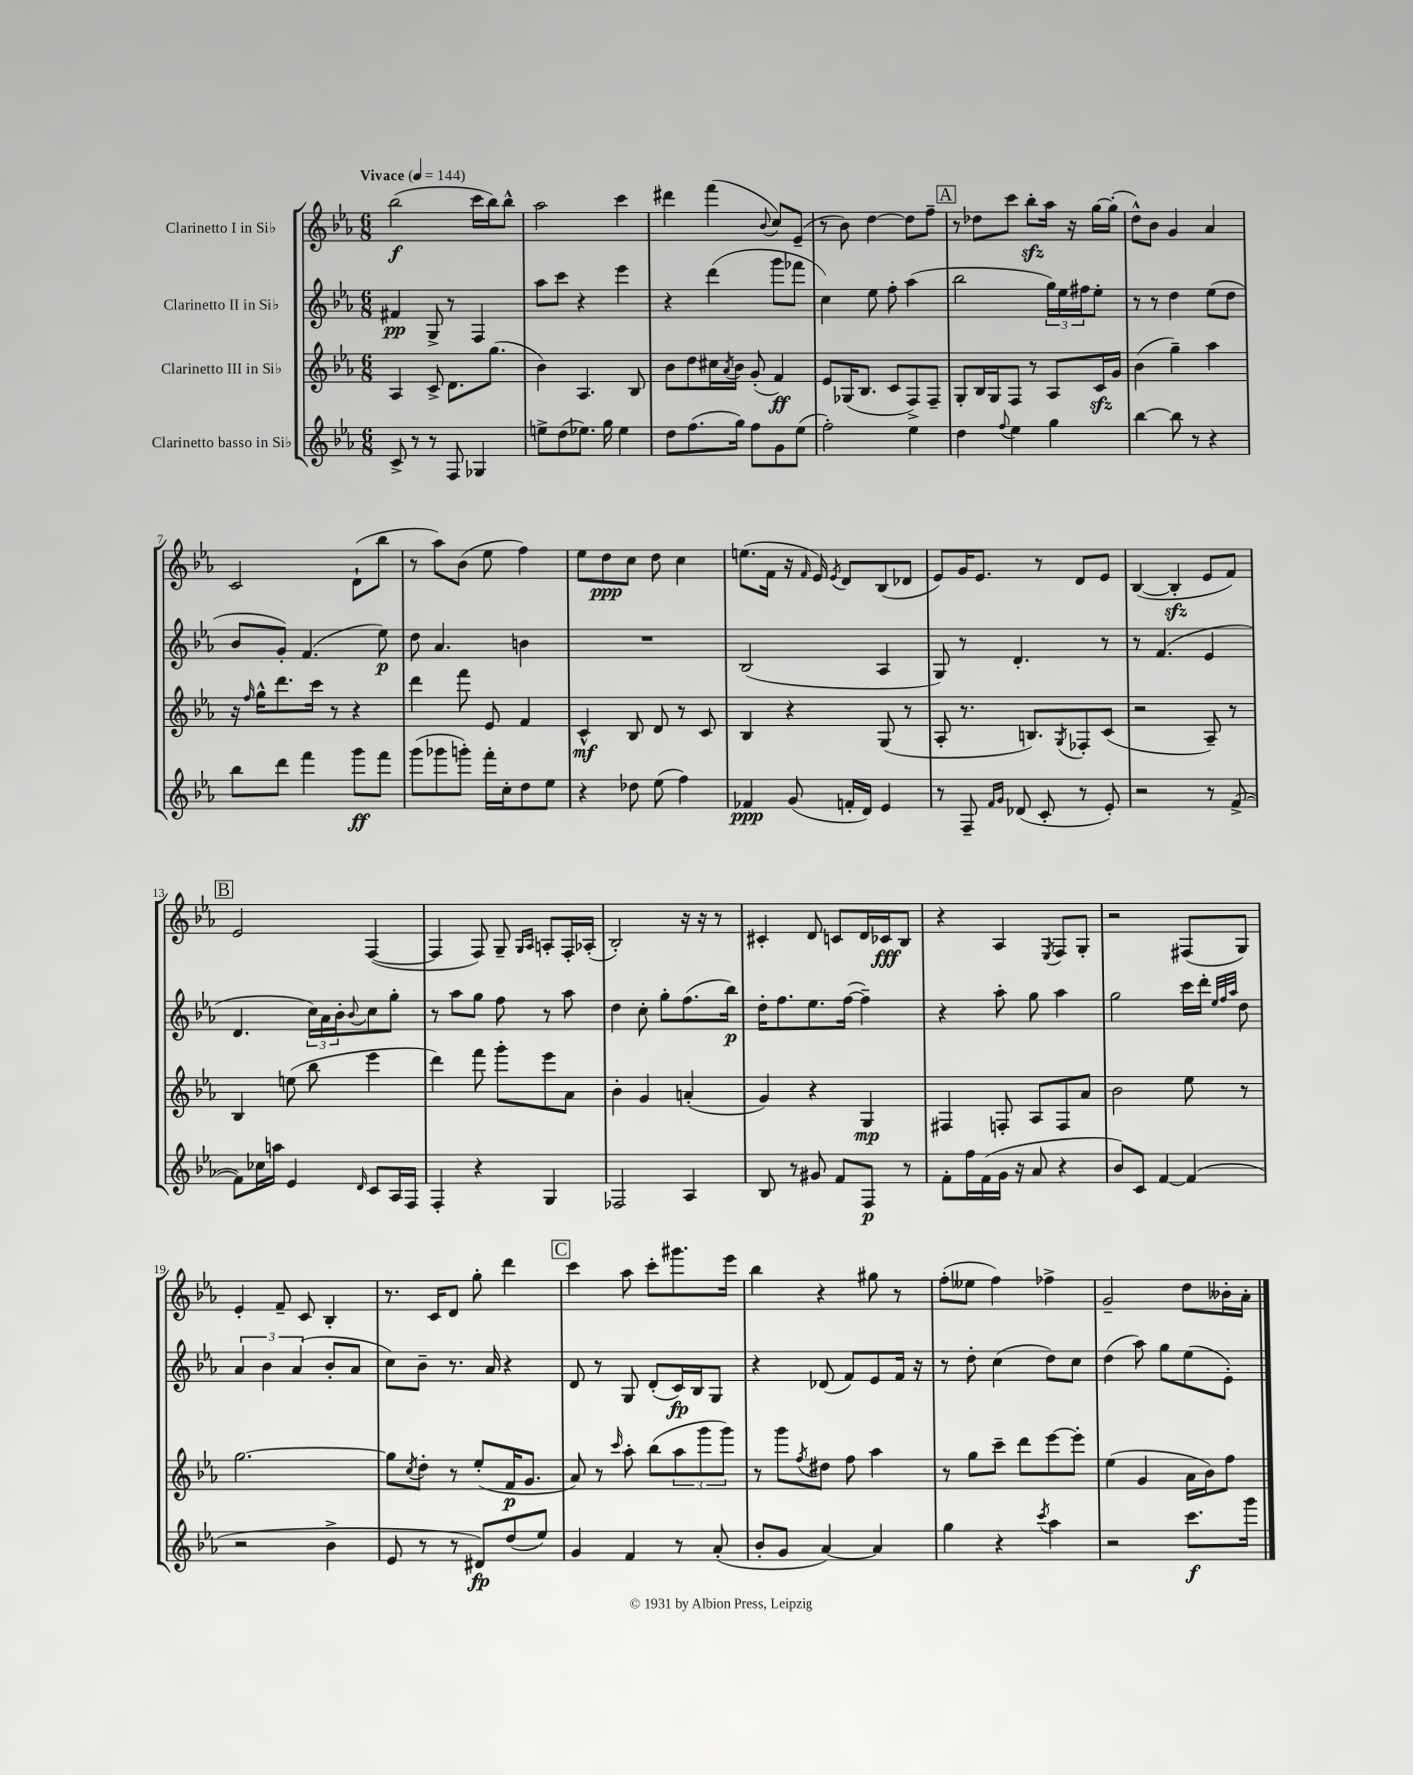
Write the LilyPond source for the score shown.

<<
\new StaffGroup <<
\new Staff = "s0" \with { instrumentName = "Clarinetto I in Sib" } {
    \clef treble \key ees \major \numericTimeSignature \time 6/8 \tempo "Vivace" 4 = 144
    bes''2\f( c'''16 bes''16) bes''8-^ |
    aes''2 c'''4 |
    dis'''4 f'''4( \appoggiatura { bes'8 } c''8) ees'8--( |
    r8 bes'8) d''4~ d''8 f''8-- |
    \mark \markup { \box "A" } r8 des''8 c'''8 bes''8-.\sfz aes''16 r16 g''16~ g''16-.( |
    d''8-^) bes'8 g'4 aes'4 |
    c'2 d'8-!( bes''8 |
    r8 aes''8) bes'8( ees''8 f''4) |
    ees''8 d''8\ppp c''8 d''8 c''4 |
    e''8.( f'16 r16 \grace { f'16 } ees'16) \acciaccatura { ees'8 } d'8 bes8( des'8 |
    ees'8) g'16 ees'8. r8 d'8 ees'8 |
    bes4~( bes4-.\sfz ees'8 f'8) |
    \mark \markup { \box "B" } ees'2 f4~( |
    f4 f8) g8-- \grace { g16 aes16 } a8-. f16-. aes16-.( |
    bes2-.) r16 r16 r8 |
    cis'4-. d'8 c'8 d'16 ces'16\fff bes8 |
    r4 aes4 \acciaccatura { ees8 } f8 g8-. |
    r2 fis8( g8) |
    ees'4-. f'8-- c'8 bes4-. |
    r8. c'16 d'8 g''8-. d'''4 |
    \mark \markup { \box "C" } c'''4 aes''8 c'''8-. gis'''8. ees'''16 |
    bes''4 r4 gis''8 r8 |
    f''8-.( eeses''8 f''4) fes''4-> |
    g'2-- d''8 beses'16-. aes'16-. \bar "|." |
}
\new Staff = "s1" \with { instrumentName = "Clarinetto II in Sib" } {
    \clef treble \key ees \major \numericTimeSignature \time 6/8
    fis'4\pp g8-> r8 f4 |
    aes''8 c'''8 r4 ees'''4 |
    r4 d'''4( g'''8 fes'''8 |
    c''4) ees''8 f''8-. aes''4( |
    \mark \markup { \box "A" } bes''2 \tuplet 3/2 { g''16) ees''16 fis''16 } ees''8-. |
    r8 r8 d''4 ees''8( d''8 |
    bes'8 g'8-.) f'4.( ees''8\p) |
    d''8 aes'4. b'4 |
    R2. |
    bes2( aes4 |
    g8) r8 d'4.-. r8 |
    r8 f'4.( ees'4 |
    \mark \markup { \box "B" } d'4. \tuplet 3/2 { c''16) aes'16 bes'16-. } \appoggiatura { bes'8 } c''8 g''8-. |
    r8 aes''8 g''8 f''8 r8 aes''8 |
    d''4 c''8-. g''8-. f''8.( bes''16\p) |
    d''16-. f''8. ees''8. f''16~( f''4--) |
    r4 aes''8-. g''8 aes''4 |
    g''2 c'''16 d'''16-. \grace { ees''32 f''32 aes''32 } d''8 |
    \tuplet 3/2 { aes'4 bes'4 aes'4( } bes'8-. aes'8 |
    c''8) bes'8-- r8. aes'16 r4 |
    \mark \markup { \box "C" } d'8 r8 g8 d'8-.( c'16\fp) bes16 g8 |
    r4 des'8( f'8) ees'8 f'16 r16 |
    r8 d''8-. c''4( d''8) c''8 |
    d''4( aes''8) g''8 ees''8( ees'8-.) \bar "|." |
}
\new Staff = "s2" \with { instrumentName = "Clarinetto III in Sib" } {
    \clef treble \key ees \major \numericTimeSignature \time 6/8
    aes4 c'8-> d'8. g''8.( |
    bes'4) aes4. bes8 |
    bes'8 d''8 cis''16 \acciaccatura { aes'8 } bes'16 g'8-.( f'4\ff) |
    ees'8 ges16( bes8. c'8 f8->) f8-- |
    \mark \markup { \box "A" } g8-. bes16 g16 f8 r8 aes8 c'16\sfz g'16 |
    bes'4( g''4--) aes''4 |
    r16 \grace { f''16 } g''16-^ d'''8. c'''16 r8 r4 |
    d'''4 f'''8 ees'8 f'4 |
    c'4-^\mf bes8 d'8 r8 c'8 |
    bes4 r4 g8( r8 |
    aes8-. r8. b8.) \acciaccatura { g8 } fes8-. c'8( |
    r2 aes8--) r8 |
    \mark \markup { \box "B" } bes4 e''8( bes''8 ees'''4 |
    d'''4) f'''8 g'''8-. ees'''8 aes'8 |
    bes'4-. g'4 a'4-.( |
    g'4) r4 g4\mp |
    fis4 f8-. aes8 f8 aes'8 |
    bes'2 ees''8 r8 |
    g''2.~ |
    g''8 \acciaccatura { c''8 } d''8-. r8 ees''8-.( f'16\p g'8. |
    \mark \markup { \box "C" } aes'8) r8 \grace { c'''16 } aes''8-. bes''8( \tuplet 3/2 { aes''8 g'''8 g'''8) } |
    r8 g'''8 \acciaccatura { f''8 } dis''8 f''8 aes''4 |
    r8 g''8 c'''8-- d'''8 ees'''8~ ees'''8-. |
    ees''4( g'4 aes'16 bes'16) f''8 \bar "|." |
}
\new Staff = "s3" \with { instrumentName = "Clarinetto basso in Sib" } {
    \clef treble \key ees \major \numericTimeSignature \time 6/8
    c'8-> r8 r8 f8 ges4 |
    e''8-> d''8( ees''8.) g''16 ees''4 |
    d''8 f''8.( g''16) f''8 g'8 ees''8( |
    f''2-.) ees''4 |
    \mark \markup { \box "A" } d''4 \appoggiatura { f''8 } ees''4 g''4 |
    bes''4~ bes''8 r8 r4 |
    bes''8 d'''8 f'''4 g'''8\ff f'''8 |
    g'''8( ges'''8 g'''8-.) f'''16-. c''16-. d''8 ees''8 |
    r4 des''8 ees''8( f''4) |
    fes'4\ppp g'8( f'16-. d'16) ees'4 |
    r8 f8-- \grace { f'16 g'16 } des'8( c'8-. r8 ees'8-.) |
    r2 r8 f'8~->( |
    \mark \markup { \box "B" } f'8) ces''16 a''16 ees'4 \grace { d'16 } c'8 aes16 f16 |
    f4-. r4 g4 |
    fes2 aes4 |
    bes8 r8 gis'8 f'8 f8\p r8 |
    f'8-. f''16 f'16( g'16 r16 aes'8 r4 |
    bes'8) c'8 f'4~ f'4( |
    r2 bes'4-> |
    ees'8 r8 r8 dis'8\fp) d''8( ees''8) |
    \mark \markup { \box "C" } g'4 f'4 r8 aes'8-.( |
    bes'8-. g'8 aes'4~) aes'4 |
    g''4 r4 \acciaccatura { c'''8 } aes''4 |
    r2 c'''8.\f g'''16 \bar "|." |
}
>>
>>
